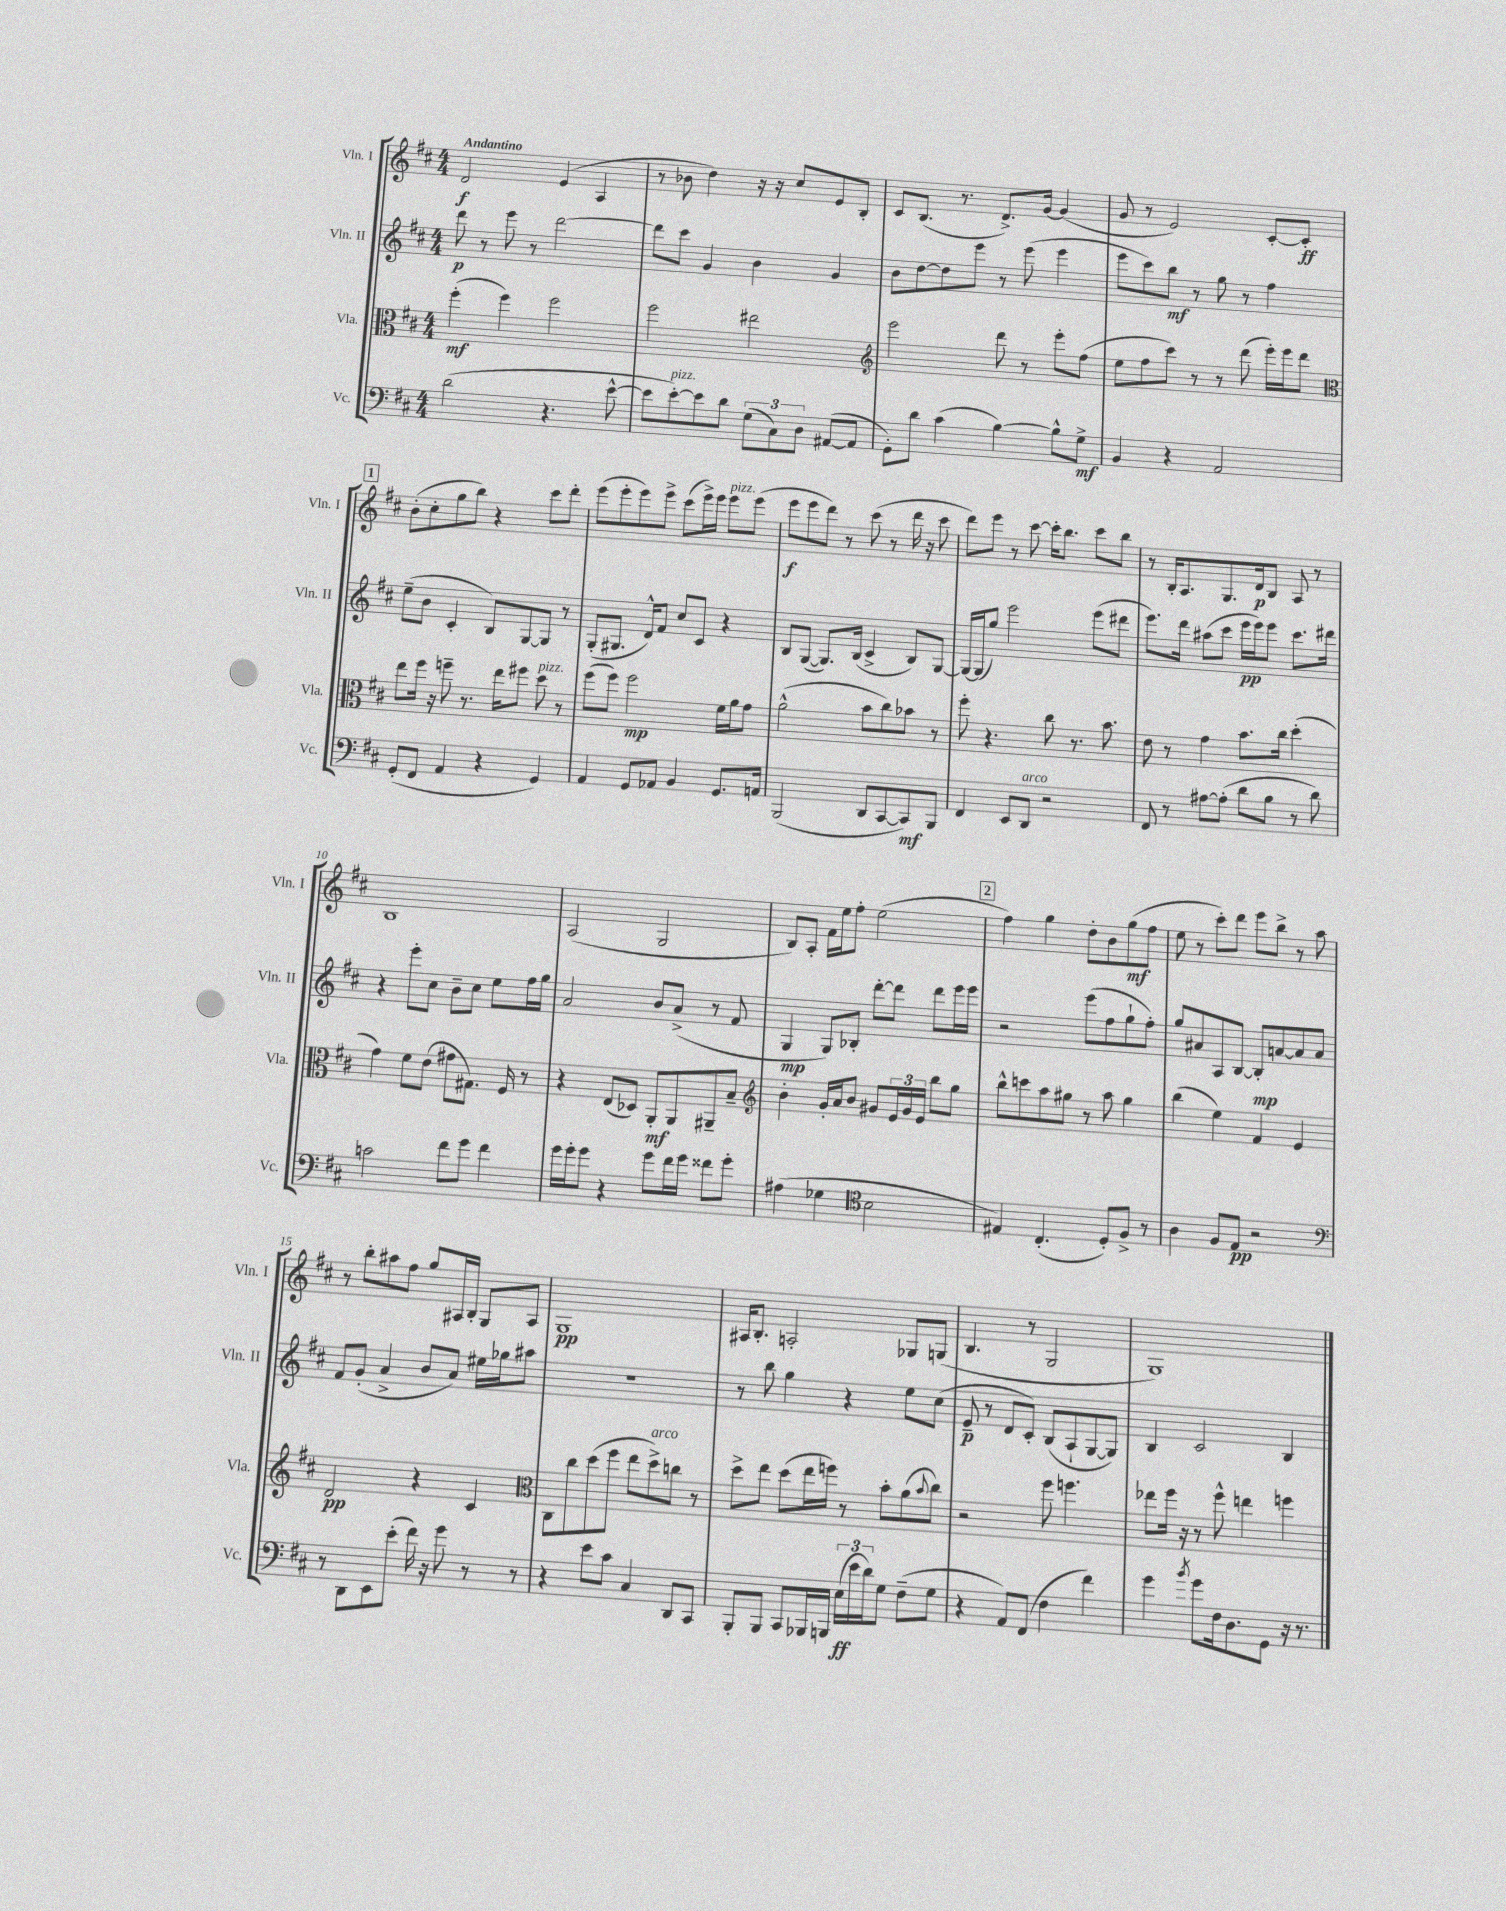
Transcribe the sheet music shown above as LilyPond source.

<<
\new StaffGroup <<
\new Staff = "s0" \with { instrumentName = "Vln. I" shortInstrumentName = "Vln. I" } {
    \clef treble \key d \major \numericTimeSignature \time 4/4 \tempo "Andantino"
    d'2\f e'4( a4 |
    r8 bes'8 d''4) r16 r16 cis''8 e'8 b8-. |
    cis'8 b8.( r8. d'8.->) g'16~ g'4( |
    g'8 r8 e'2) cis'8~-. cis'8-.\ff |
    \mark \markup { \box "1" } b'8-.( cis''8-. g''8 b''8) r4 cis'''8 d'''8-. |
    e'''8( e'''8-. e'''8) e'''8-> cis'''8( e'''16->) e'''16 e'''8^\markup { \italic "pizz." } e'''8( |
    e'''8\f e'''8 d'''8) r8 cis'''8( r8 d'''16 r16 cis'''8 |
    d'''8) e'''8 r8 cis'''8~ cis'''16-. b''8. cis'''8 b''8 |
    r8 b16-. a8. g8. d'16\p b8 a8 r8 |
    b1 |
    a2( g2 |
    b8) a8-. fis'16 e''16 fis''8-. e''2( |
    \mark \markup { \box "2" } fis''4) g''4 d''8-. b'8 g''8\mf( fis''8 |
    e''8 r8 cis'''8-.) d'''8 e'''8 b''8-> r8 a''8 |
    r8 b''8-. ais''8 fis''8 g''8 ais16 b16-. g8 ais8 |
    g1\pp |
    ais16 b8.-. a2-. ges8 g8( |
    b4. r8 g2 |
    g1) \bar "|." |
}
\new Staff = "s1" \with { instrumentName = "Vln. II" shortInstrumentName = "Vln. II" } {
    \clef treble \key d \major \numericTimeSignature \time 4/4
    d'''8\p r8 e'''8 r8 d'''2~ |
    d'''8 cis'''8 g'4 b'4 g'4 |
    b'8 d''8~ d''8 e'''8 r8 e'''8( e'''4 |
    e'''8 cis'''8) b''8\mf r8 g''8 r8 fis''4 |
    \mark \markup { \box "1" } e''8--( b'8 cis'4-. b8) g8~ g8 r8 |
    g8-.( gis8. d'16-^) fis'8 cis''8 cis'8 r4 |
    b8 g8~( g8.) b16( cis'4-> b8) g8~ |
    g16~ g16( g''8) e'''2 e'''8( dis'''8 |
    e'''8.) d'''16 ais''8( cis'''8 e'''16\pp e'''16) e'''8 cis'''8. dis'''16 |
    r4 e'''8-. cis''8 b'8-- cis''8 e''8 fis''16 g''16 |
    a'2 b'8 a'8->( r8 fis'8 |
    g4\mp g8) bes8-. d'''8~-. d'''8 d'''8 e'''16 e'''16 |
    \mark \markup { \box "2" } r2 e'''8( fis''8 g''8-! fis''8-.) |
    g''8 ais'8 a8 b8~ b8-.\mp a'8~ a'8 a'8 |
    fis'8 g'8-.( a'4-> b'8 a'8) eis''16 ges''16 ais''8 |
    R1 |
    r8 b''8 g''4 r4 e''8 cis''8( |
    e'8--\p r8 d'8 cis'8-.) b8( a8-! g8~ g8) |
    b4 cis'2 b4 \bar "|." |
}
\new Staff = "s2" \with { instrumentName = "Vla." shortInstrumentName = "Vla." } {
    \clef alto \key d \major \numericTimeSignature \time 4/4
    fis''4-.\mf( fis''4) fis''2 |
    fis''2 eis''2 |
    \clef treble e'''2 d'''8 r8 e'''8-. fis''8( |
    e''8 fis''8 cis'''8) r8 r8 d'''8( e'''16-.) e'''16 d'''8 |
    \mark \markup { \box "1" } \clef alto e''8 fis''16 r16 f''8-- r8. e''16 fis''8 d''8^\markup { \italic "pizz." } r8 |
    fis''8( fis''8) fis''2\mp fis'16 a'16 g'8 |
    a'2-^( b'8 cis''8) bes'8 r8 |
    fis''8-. r4. cis''8 r8. b'8. |
    e'8 r8 g'4 b'8. cis''16 d''4-.( |
    g'4) fis'8 e'8( gis'8 gis8.) fis16 r8 |
    r4 e8( des8) a,8-.\mf a,8 ais,8-- b8-- |
    \clef treble b'4-. g'16-. a'16 b'8 gis'8 \tuplet 3/2 { e'16 gis'16 e'16 } b''8 g''8 |
    \mark \markup { \box "2" } b''8-^ c'''8 a''8 gis''8 r8 a''8 gis''4 |
    b''4( e''4) fis'4 e'4 |
    d'2\pp r4 cis'4 |
    \clef alto cis8 cis''8 d''8( fis''8 e''8 d''8->^\markup { \italic "arco" }) c''8 r8 |
    d''8-> e''8 d''8( e''16 f''16) r8 b'8-. a'8( \appoggiatura { b'8 } cis''8) |
    r2 fis''8 f''4. |
    ees''8 fis''16 r16 r8 fis''8-^ e''4 f''4 \bar "|." |
}
\new Staff = "s3" \with { instrumentName = "Vc." shortInstrumentName = "Vc." } {
    \clef bass \key d \major \numericTimeSignature \time 4/4
    d'2( r4. e'8~-^ |
    e'8 e'8~-.^\markup { \italic "pizz." }) e'8 d'8 \tuplet 3/2 { g8( cis8) d8 } ais,8~( ais,8 |
    g,8-.) d'8 cis'4( b4~) b8-^ g8->\mf |
    b,4 r4 a,2 |
    \mark \markup { \box "1" } g,8-.( fis,8 a,4 r4 g,4) |
    a,4 g,8 aes,8 b,4 g,8. a,16 |
    b,,2( d,8 cis,8~ cis,8\mf) b,,8 |
    fis,4 e,8 d,8^\markup { \italic "arco" } r2 |
    fis,8 r8 ais8~ ais8-.( d'8 b8 r8 d'8) |
    c'2 fis'8 g'8 fis'4 |
    g'16 g'16-. g'8 r4 g'8 fis'16 g'16 fisis'8 g'8-. |
    ais4( ges4 \clef tenor b2 |
    \mark \markup { \box "2" } eis4) cis4.-.( d8-.) fis8-> r8 |
    a4 fis8 e8\pp r2 |
    \clef bass r8 d,8 e,8 e'8-.( fis'16) r16 g'8 r8 r8 |
    r4 e'8 cis'8 cis4 d,8 cis,8 |
    b,,8-. b,,8 cis,8 bes,,16 b,,16 \tuplet 3/2 { e16\ff( e'16 d'16) } g8 fis8--( g8 |
    r4 a,8) fis,8( fis4 fis'4) |
    g'4 \acciaccatura { b'8 } g'8 fis16 d8. g,8 r16 r8. \bar "|." |
}
>>
>>
